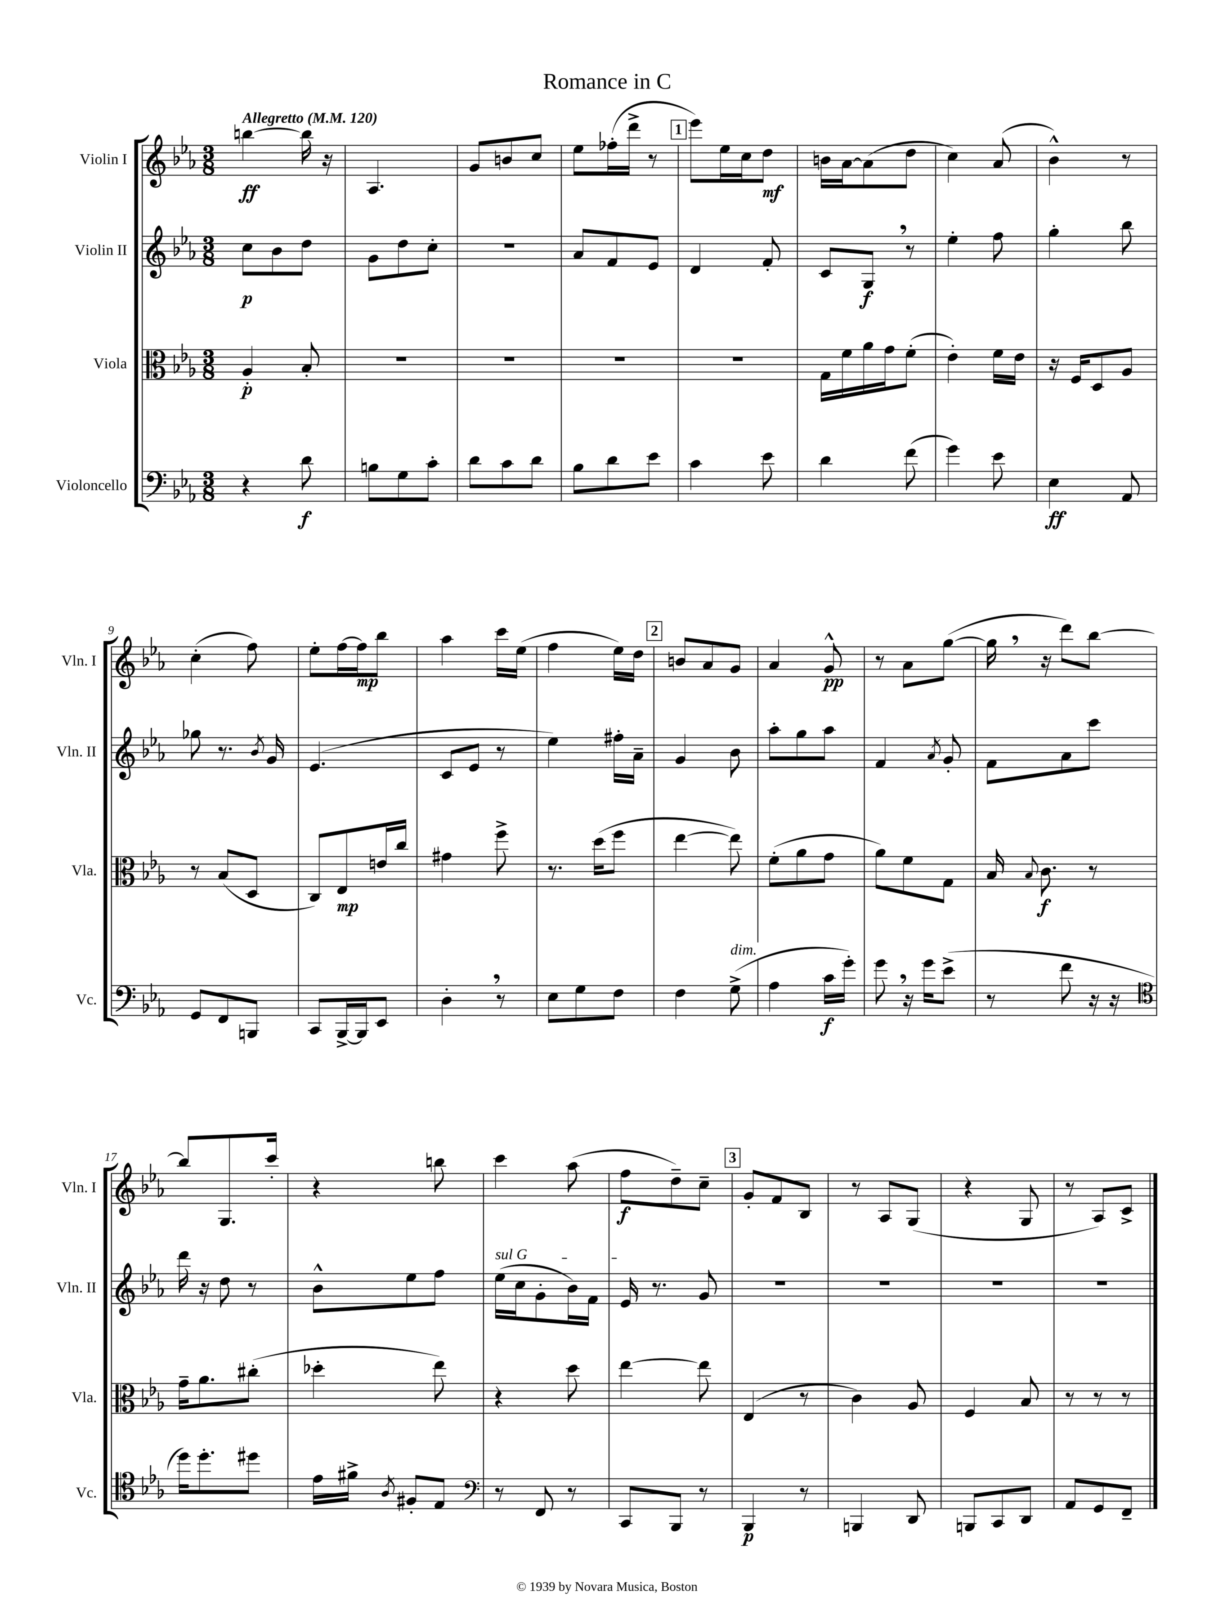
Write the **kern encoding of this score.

**kern	**kern	**kern	**kern
*staff4	*staff3	*staff2	*staff1
*clefF4	*clefC3	*clefG2	*clefG2
*k[b-e-a-]	*k[b-e-a-]	*k[b-e-a-]	*k[b-e-a-]
*M3/8	*M3/8	*M3/8	*M3/8
*MM120	*MM120	*MM120	*MM120
4r	4A-'	8cc	[4bb
.	.	8b-	.
8d	8B-'	8dd	16bb]
.	.	.	16r
=	=	=	=
8B	4.r	8g	4.A-
8G	.	8dd	.
8c'	.	8cc'	.
=	=	=	=
8d	4.r	4.r	8g
8c	.	.	8b
8d	.	.	8cc
=	=	=	=
8B-	4.r	8a-	8ee-
8d	.	8f	(16ff-'
.	.	.	16ddd^
8e-	.	8e-	8r
=	=	=	=
4c	4.r	4d	8eee-)
.	.	.	16ee-
.	.	.	16cc
8e-	.	8f'	8dd
=	=	=	=
4d	16G	8c	16b
.	16f	.	[16a-
.	16a-	8G	(8a-]
.	16g	.	.
(8f	(8f'	8r	8dd
=	=	=	=
4g)	4e-')	4ee-'	4cc)
8e-	16f	8ff	(8a-
.	16e-	.	.
=	=	=	=
4E-	16r	4gg'	4b-^^)
.	16F	.	.
.	8D	.	.
8AA-	8A-	8bb-	8r
=	=	=	=
8GG	8r	8gg-	(4cc'
8FF	(8B-	8.r	.
8BBB	8D	.	8ff)
.	.	8qb-	.
.	.	16g	.
=	=	=	=
8CC	8C)	(4.e-	8ee-'
[16BBB-^	8E-	.	[16ff
16BBB-]	.	.	16ff]
8EE-	16e	.	8bb-
.	16cc	.	.
=	=	=	=
4D'	4g#	8c	4aa-
.	.	8e-	.
8r	8ff^	8r	16ccc
.	.	.	(16ee-
=	=	=	=
8E-	8.r	4ee-)	4ff
8G	.	.	.
.	(16dd	.	.
8F	8ff	16ff#'	16ee-)
.	.	16a-~	16dd
=	=	=	=
4F	[4ee-	4g	8b
.	.	.	8a-
(8G^	8ee-])	8b-	8g
=	=	=	=
4A-	(8f'	8aa-'	4a-
.	8a-	8gg	.
16c	8g	8aa-	8g^^
16g')	.	.	.
=	=	=	=
8g	8a-)	4f	8r
16r	8f	.	8a-
16g	.	.	.
.	.	8qa-	.
(8e-^	8G	8g'	([8gg
=	=	=	=
8r	16B-	8f	16gg]
.	8qqB-	.	.
.	8.c	.	16r
8f	.	8a-	8ddd)
16r	8r	8ccc	[8bb-
16r	.	.	.
=	=	=	=
*clefC4	*	*	*
16dd)	16g~	16ddd	8bb-]
8.dd'	8.a-	16r	.
.	.	8dd	8.G
8dd#	(8cc#'	8r	.
.	.	.	16ccc'
=	=	=	=
16e-	4dd-'	8b-^^	4r
16f#^	.	.	.
8qA-	.	.	.
8F#'	.	8ee-	.
8E-	8ee-)	8ff	8bb
=	=	=	=
*clefF4	*	*	*
8r	4r	(16ee-	4ccc
.	.	16cc	.
8FF	.	8g'	.
8r	8dd	16b-)	(8aa-
.	.	16f	.
=	=	=	=
8CC	[4ee-	16e-	8ff
.	.	8.r	.
8BBB-	.	.	8dd~)
8r	8ee-]	8g	8cc~
=	=	=	=
4BBB-	(4E-	4.r	8g'
.	.	.	8f
8r	8r	.	8B-
=	=	=	=
4BBB	4c)	4.r	8r
.	.	.	8A-
8DD	8A-	.	(8G
=	=	=	=
8BBB	4F	4.r	4r
8CC	.	.	.
8DD	8B-	.	8G
=	=	=	=
8AA-	8r	4.r	8r
8GG	8r	.	8A-)
8FF~	8r	.	8c^
==	==	==	==
*-	*-	*-	*-
